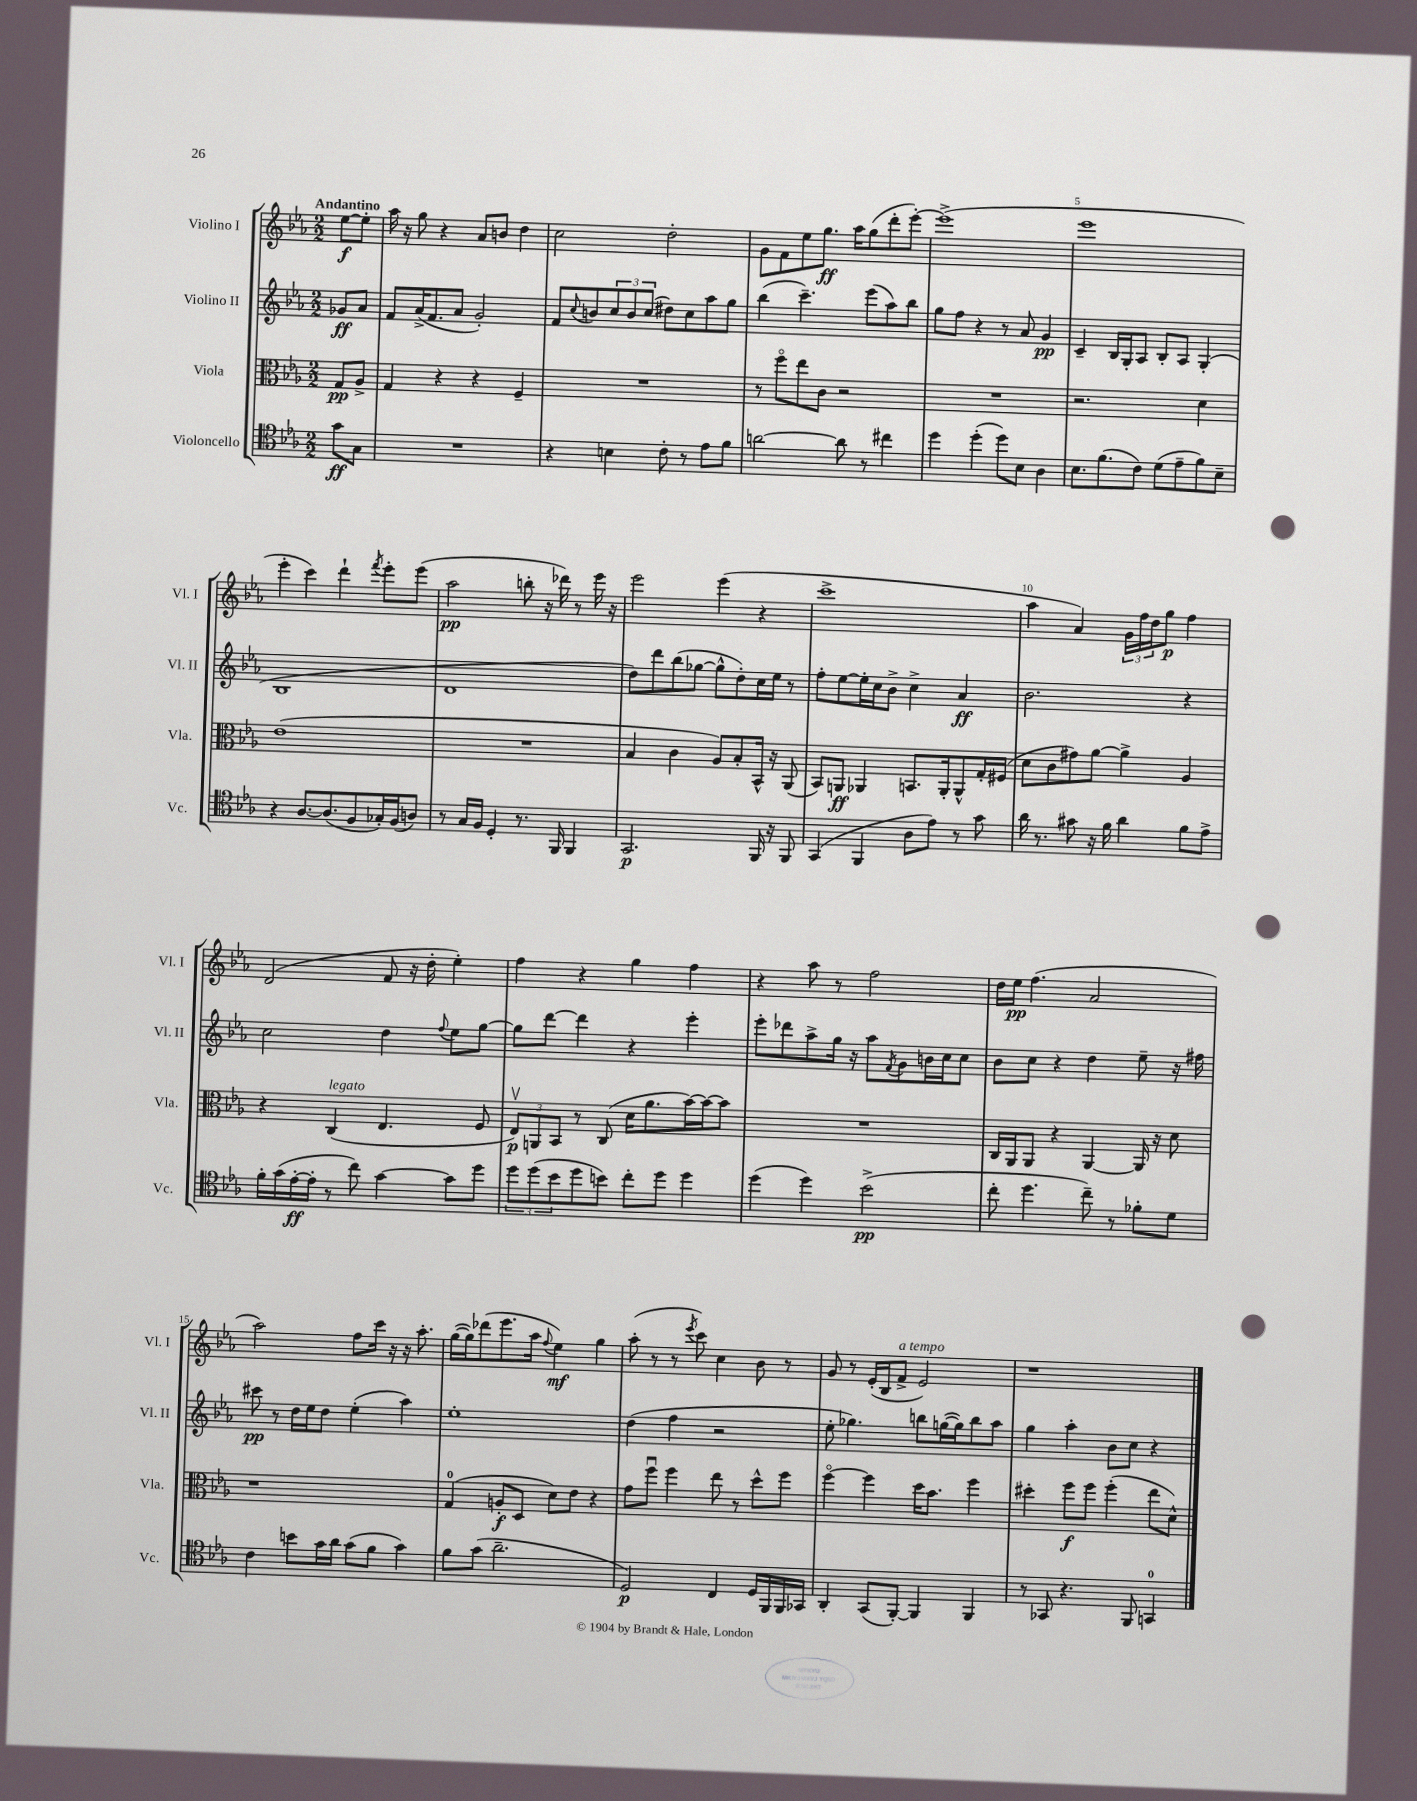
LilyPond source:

<<
\new StaffGroup <<
\new Staff = "s0" \with { instrumentName = "Violino I" shortInstrumentName = "Vl. I" } {
    \clef treble \key ees \major \numericTimeSignature \time 2/2 \partial 4 \tempo "Andantino"
    ees''8~\f ees''8-. |
    aes''16 r16 g''8 r4 aes'8 b'8 d''4 |
    c''2 d''2-. |
    g'8 f'8 ees''8 g''8.\ff aes''16 g''8( d'''8-. ees'''8~-.) |
    ees'''1->( |
    ees'''1 |
    ees'''4-. c'''4) d'''4-! \acciaccatura { f'''8 } ees'''8-. ees'''8( |
    aes''2\pp b''8-. r16 des'''16) r8 ees'''16 r16 |
    ees'''2 ees'''4( r4 |
    c'''1-> |
    aes''4 aes'4) \tuplet 3/2 { g'16 f''16 d''16 } g''8\p f''4 |
    d'2( f'8 r16 d''16-. ees''4-.) |
    f''4 r4 g''4 f''4 |
    r4 aes''8 r8 f''2 |
    d''16 ees''16\pp f''4.( aes'2 |
    aes''2) f''8 c'''16 r16 r16 aes''8.-. |
    g''16~( g''16) des'''8( ees'''8. aes''16 \appoggiatura { f''8 } ees''4\mf) g''4 |
    aes''8-.( r8 r8 \acciaccatura { ees'''8 } c'''8) c''4 bes'8 r8 |
    g'8 r8 ees'16-.( bes16 f'8->^\markup { \italic "a tempo" } ees'2) |
    r1 \bar "|." |
}
\new Staff = "s1" \with { instrumentName = "Violino II" shortInstrumentName = "Vl. II" } {
    \clef treble \key ees \major \numericTimeSignature \time 2/2 \partial 4
    ges'8\ff aes'8 |
    f'8 aes'16->( f'8. aes'8 g'2-.) |
    f'8 \appoggiatura { c''8 } b'8 \tuplet 3/2 { c''8 b'8 c''8( } dis''8) c''8 aes''8 g''8 |
    bes''4( c'''4.--) ees'''8( aes''8) bes''8 |
    g''8 f''8 r4 r8 aes'8 g'4\pp |
    c'4-- bes16 g16-. aes8 bes8-. aes8 g4-.( |
    bes1 |
    d'1 |
    d''8) d'''8 bes''8( ges''8~ ges''8-^ d''8-.) c''16 ees''16 r8 |
    f''8-. ees''8~ ees''16-. c''16 bes'8-> c''4-> aes'4\ff |
    bes'2. r4 |
    c''2 d''4 \appoggiatura { f''8 } ees''8 g''8~ |
    g''8 d'''8~ d'''4 r4 ees'''4-. |
    ees'''8-. des'''8 aes''8-> g''16 r16 aes''8 \acciaccatura { f'8 } g'8 b'16 c''16 c''8 |
    bes'8 c''8 r4 d''4 ees''8-- r16 fis''16 |
    cis'''8\pp r8 d''16 ees''16 d''8 ees''4-.( aes''4) |
    ees''1-. |
    d''4( f''4 r2 |
    ees''8-. ges''4.) b''8 g''16~( g''16) b''8 aes''8 |
    g''4 aes''4-. bes'8 c''8 r4 \bar "|." |
}
\new Staff = "s2" \with { instrumentName = "Viola" shortInstrumentName = "Vla." } {
    \clef alto \key ees \major \numericTimeSignature \time 2/2 \partial 4
    g8\pp aes8-> |
    g4 r4 r4 f4-- |
    R1 |
    r8 f''8\flageolet ees''8 c'8 r2 |
    R1 |
    r2. d'4 |
    ees'1( |
    R1 |
    bes4 c'4 aes8) bes8-. bes,16-^ r16 aes,8( |
    bes,8) a,8\ff aes,4 b,8. aes,16-. aes,8-^ g16-. fis16( |
    d'8 c'8 gis'8) aes'8~ aes'4-> aes4 |
    r4 c4^\markup { \italic "legato" }( ees4. f8 |
    \tuplet 3/2 { ees8\upbow\p) a,8 bes,8 } r8 c8( d'16 aes'8. bes'16~) bes'16~ bes'8 |
    R1 |
    c16 aes,16 aes,8 r4 aes,4~ aes,16 r16 d'8 |
    r1 |
    g4-0( a8-.\f d8 d'8) ees'8 r4 |
    g'8 f''8\downbow f''4 ees''8 r8 d''8-^ f''8 |
    f''4~\flageolet f''4 d''16 bes'8. f''4 |
    dis''4-. f''8\f f''8 f''4-.( ees''8 d'8-^) \bar "|." |
}
\new Staff = "s3" \with { instrumentName = "Violoncello" shortInstrumentName = "Vc." } {
    \clef tenor \key ees \major \numericTimeSignature \time 2/2 \partial 4
    g'8\ff g8 |
    R1 |
    r4 b4 c'8-. r8 ees'8 f'8 |
    a'2~ a'8 r8 cis''4 |
    d''4 d''4-.( d''8) bes8 aes4 |
    bes8. f'8.( c'8) d'8( ees'8-- f'8) bes8-- |
    r4 aes8.~ aes8.( f8 ges16-.) f16( a8) |
    r8 g16 f16 d4-. r8. f,16 f,4 |
    g,2.\p f,16 r16 f,8 |
    g,4( f,4 aes8 ees'8) r8 g'8 |
    aes'16 r8. gis'8 r16 f'16 aes'4 f'8 ees'8-> |
    f'16-. g'16( ees'16~-.\ff ees'16-. r8 c''8) g'4~ g'8 d''8 |
    \tuplet 3/2 { d''8 d''8( bes'8 } d''8 b'8) c''8-. d''8 d''4 |
    d''4( d''4) bes'2->\pp( |
    c''8-. d''4. c''8--) r8 fes'8-. d'8 |
    c'4 b'8 g'16 aes'16 g'8( f'8 g'4) |
    f'8 g'8( aes'2.-- |
    d2\p) c4 d16 f,16 f,16 ges,16 |
    aes,4-. g,8( f,8~-.) f,4 f,4 |
    r8 ges,8 r4. f,8 g,4-0 \bar "|." |
}
>>
>>
\layout { \context { \Score \override BarNumber.break-visibility = ##(#f #t #t) barNumberVisibility = #(every-nth-bar-number-visible 5) } }
